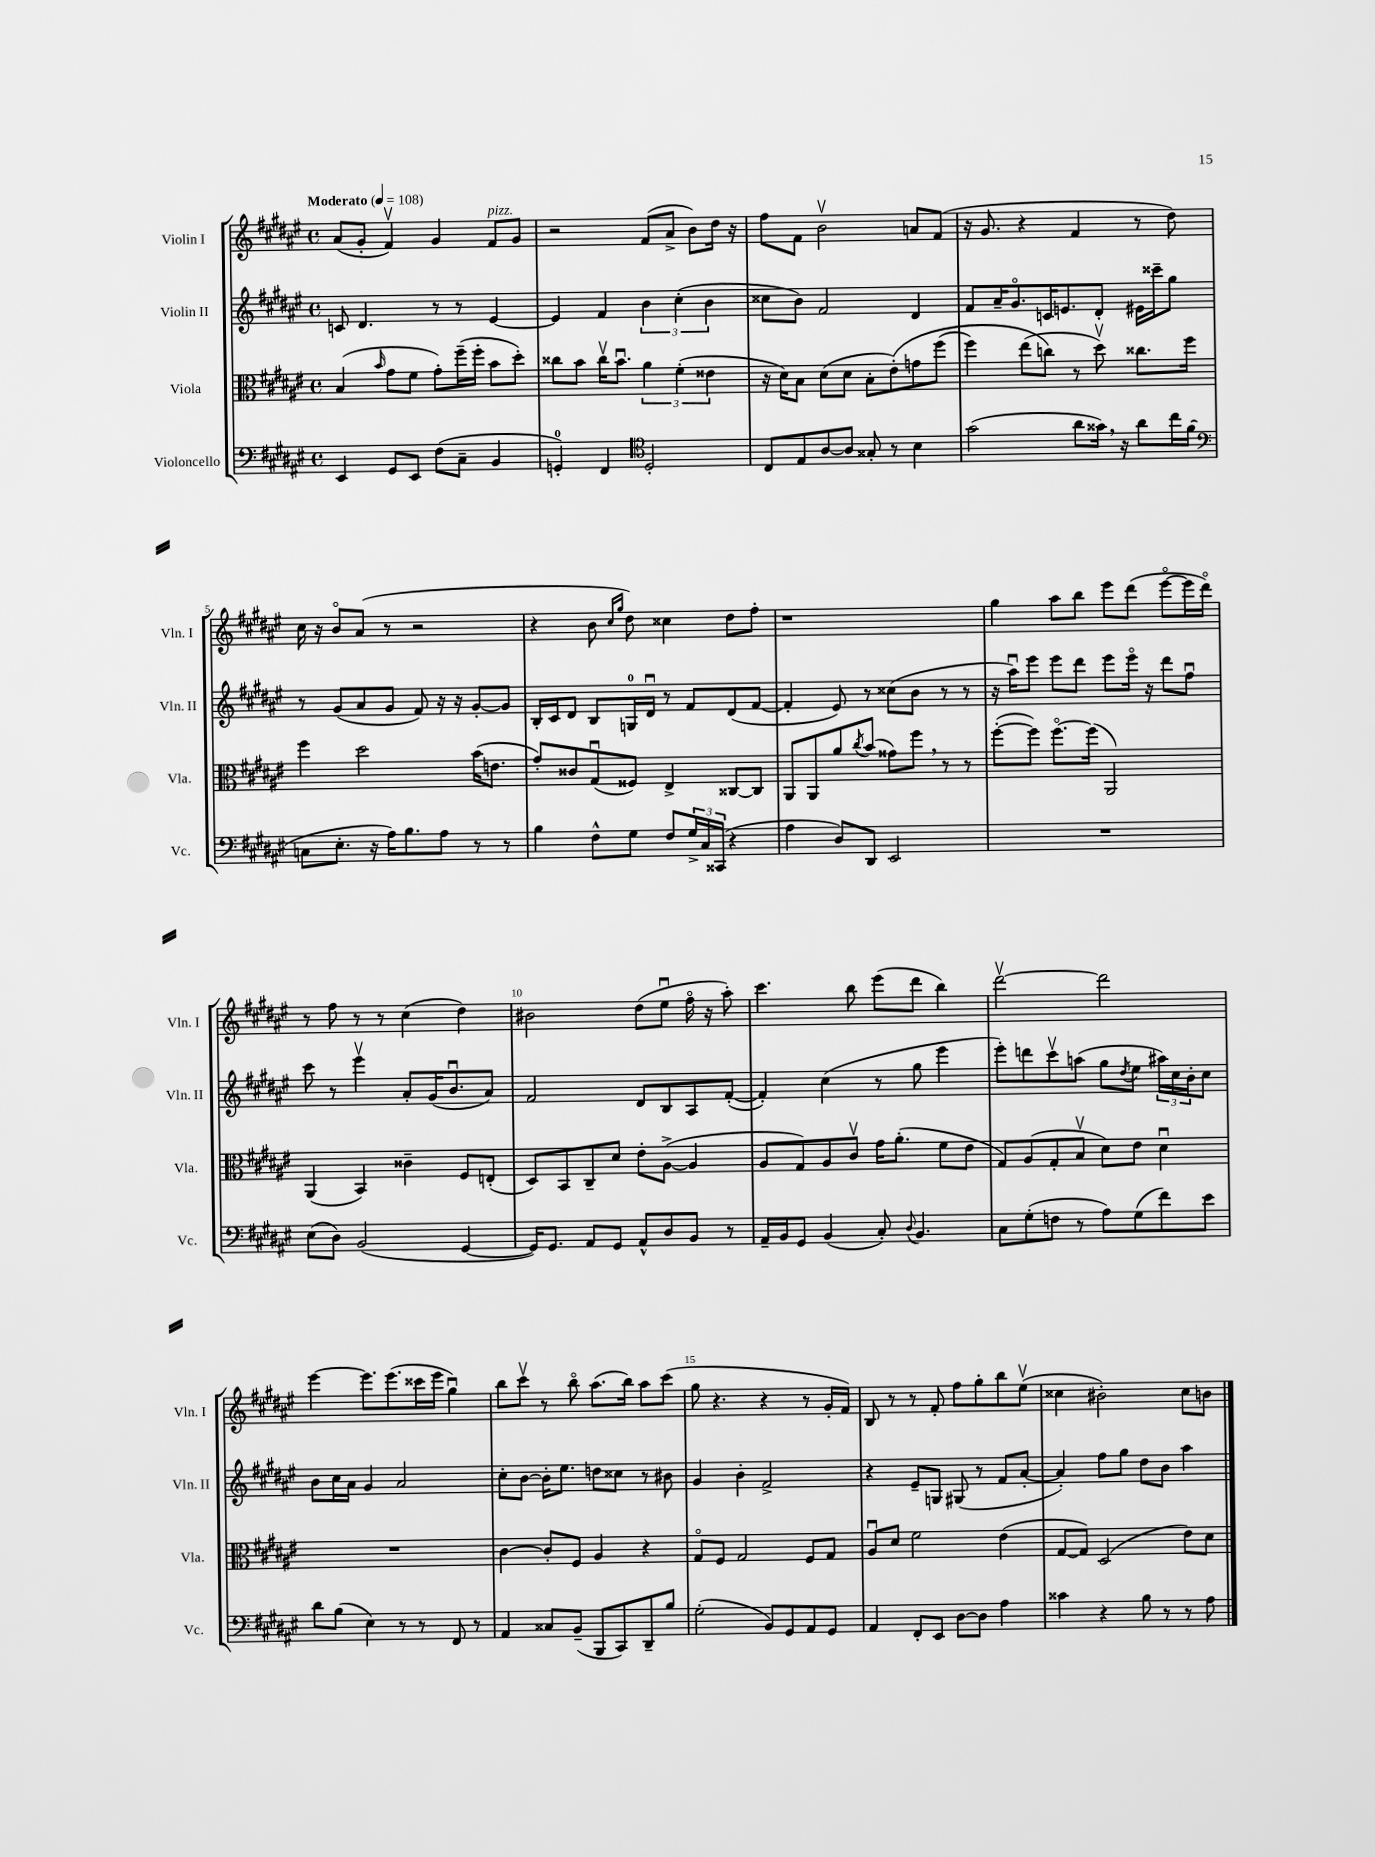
<<
\new StaffGroup <<
\new Staff = "s0" \with { instrumentName = "Violin I" shortInstrumentName = "Vln. I" } {
    \clef treble \key fis \major \defaultTimeSignature \time 4/4 \tempo "Moderato" 4 = 108
    ais'8( gis'8-. fis'4\upbow) gis'4 fis'8^\markup { \italic "pizz." } gis'8 |
    r2 fis'8( ais'8-> b'8) dis''16 r16 |
    fis''8 fis'8 b'2\upbow a'8 fis'8( |
    r16 gis'8. r4 fis'4 r8 dis''8) |
    cis''16 r16 b'8\flageolet ais'8( r8 r2 |
    r4 b'8 \grace { cis''16 gis''16 } dis''8) cisis''4 dis''8 fis''8-. |
    r1 |
    gis''4 ais''8 b''8 eis'''8 dis'''8( eis'''8~\flageolet eis'''16 dis'''16\flageolet) |
    r8 fis''8 r8 r8 cis''4( dis''4) |
    bis'2 dis''8( eis''8\downbow fis''16\flageolet r16 ais''8-.) |
    cis'''4. b''8 eis'''8( dis'''8 b''4) |
    dis'''2~\upbow dis'''2 |
    eis'''4~ eis'''8. eis'''8.( cisis'''16 eis'''16 gis''4\downbow) |
    b''8 cis'''8\upbow r8 b''8\flageolet ais''8.( b''16) ais''8 cis'''8( |
    gis''8 r4. r4 r8 gis'16-. fis'16) |
    b8 r8 r8 fis'8-. fis''8 gis''8-. b''8 eis''8\upbow( |
    cisis''4 bis'2-.) cisis''8 b'8 \bar "|." |
}
\new Staff = "s1" \with { instrumentName = "Violin II" shortInstrumentName = "Vln. II" } {
    \clef treble \key fis \major \defaultTimeSignature \time 4/4
    c'8 dis'4. r8 r8 eis'4~ |
    eis'4 fis'4 \tuplet 3/2 { b'4 cis''4-.( b'4 } |
    cisis''8 b'8) fis'2 dis'4 |
    fis'8 ais'16-- gis'8.\flageolet c'16 e'8. dis'8-. eis'16 cisis'''16-- gis''8 |
    r8 gis'8( ais'8 gis'8 fis'8) r16 r16 gis'8~-. gis'8 |
    b16-. cis'16 dis'8 b8 g16-0 dis'16\downbow r8 fis'8 dis'8( fis'8~ |
    fis'4-. eis'8) r8 cisis''8( b'8 r8 r8 |
    r16 ais''16\downbow) eis'''8 eis'''8 dis'''8 eis'''8 eis'''16\flageolet r16 dis'''8 fis''8\downbow |
    cis'''8 r8 eis'''4\upbow ais'8-. gis'16( b'8.\downbow ais'8) |
    fis'2 dis'8 b8 ais8 fis'8~-.( |
    fis'4-.) cis''4( r8 gis''8 eis'''4 |
    eis'''8-.) d'''8 cis'''8\upbow a''8( gis''8 \acciaccatura { dis''8 } eis''8 \tuplet 3/2 { ais''16) cis''16 b'16-. } cis''8 |
    b'8 cis''16 ais'16 gis'4 ais'2 |
    cis''8-. b'8~ b'16-. eis''8. d''8 cisis''8 r8 bis'8 |
    gis'4 b'4-. fis'2-> |
    r4 eis'8-- g8 gis8( r8 fis'8 ais'8~-. |
    ais'4-.) fis''8 gis''8 dis''8 b'8 ais''4 \bar "|." |
}
\new Staff = "s2" \with { instrumentName = "Viola" shortInstrumentName = "Vla." } {
    \clef alto \key fis \major \defaultTimeSignature \time 4/4
    b4( \grace { b'16 } gis'8 fis'8 gis'8-.) fis''16--( fis''16-. b'8 dis''8-.) |
    cisis''8 b'8 cisis''16\upbow b'8.\downbow \tuplet 3/2 { ais'4 fis'4-.( eisis'4 } |
    r16 dis'16) b8 dis'8( dis'8 b8-. eis'8-.)\( g'8 fis''8( |
    fis''4) eis''8( c''8\) r8 dis''8\upbow) cisis''8. fis''16 |
    fis''4 dis''2 b'16( e'8. |
    gis'8-.) cisis'8 gis8\downbow( fisis8) eis4-> cisis8~ cisis8 |
    ais,8 ais,8 ais'8 \acciaccatura { cis''8 } b'8( gisis'8) fis''8 \breathe r8 r8 |
    fis''8~-.( fis''8) fis''8.~\flageolet fis''16( ais,2) |
    ais,4( b,4) cisis'4-- fis8 e8-.( |
    dis8) b,8 cis8-- dis'8 eis'8-. ais8~->( ais4 |
    ais8 gis8) ais8 cis'8\upbow gis'16 ais'8.-.( fis'8 eis'8 |
    gis8) ais8( gis8-. b8\upbow dis'8) eis'8 dis'4\downbow |
    R1 |
    cis'4~ cis'8-. fis8 ais4 r4 |
    gis8\flageolet fis8 gis2 fis8 gis8 |
    ais8\downbow dis'8 fis'2 eis'4( |
    gis8~ gis8) dis2( eis'8) dis'8 \bar "|." |
}
\new Staff = "s3" \with { instrumentName = "Violoncello" shortInstrumentName = "Vc." } {
    \clef bass \key fis \major \defaultTimeSignature \time 4/4
    eis,4 gis,8 eis,8 fis8( cis8-- b,4 |
    g,4-0-.) fis,4 \clef tenor dis2-. |
    cis8 eis8 ais8~ ais8 gisis8-. r8 b4 |
    gis'2( ais'8 gisis'16) \breathe r16 ais'8 cis''16 fis'16( |
    \clef bass c8 eis8.-. r16 ais16) b8. ais8 r8 r8 |
    b4 fis8-^ gis8 fis8 \tuplet 3/2 { gis16-> cis16 cisis,16( } r4 |
    ais4 dis8) dis,8 eis,2 |
    R1 |
    eis8( dis8) b,2( gis,4~ |
    gis,16) gis,8. ais,8 gis,8 ais,8-^ dis8 b,8 r8 |
    ais,16-- b,16 gis,8 b,4( cis8-.) \appoggiatura { dis8 } b,4. |
    cis8 gis8-.( f8 r8 ais8) gis8( fis'8) eis'8 |
    dis'8 b8( eis4) r8 r8 fis,8 r8 |
    ais,4 cisis8 b,8--( b,,8 cis,8) dis,8-- b8 |
    gis2-.( b,8) gis,8 ais,8 gis,8 |
    ais,4 fis,8-. eis,8 dis8~ dis8 ais4 |
    cisis'4 r4 b8 r8 r8 ais8 \bar "|." |
}
>>
>>
\layout { \context { \Score \override BarNumber.break-visibility = ##(#f #t #t) barNumberVisibility = #(every-nth-bar-number-visible 5) } }
